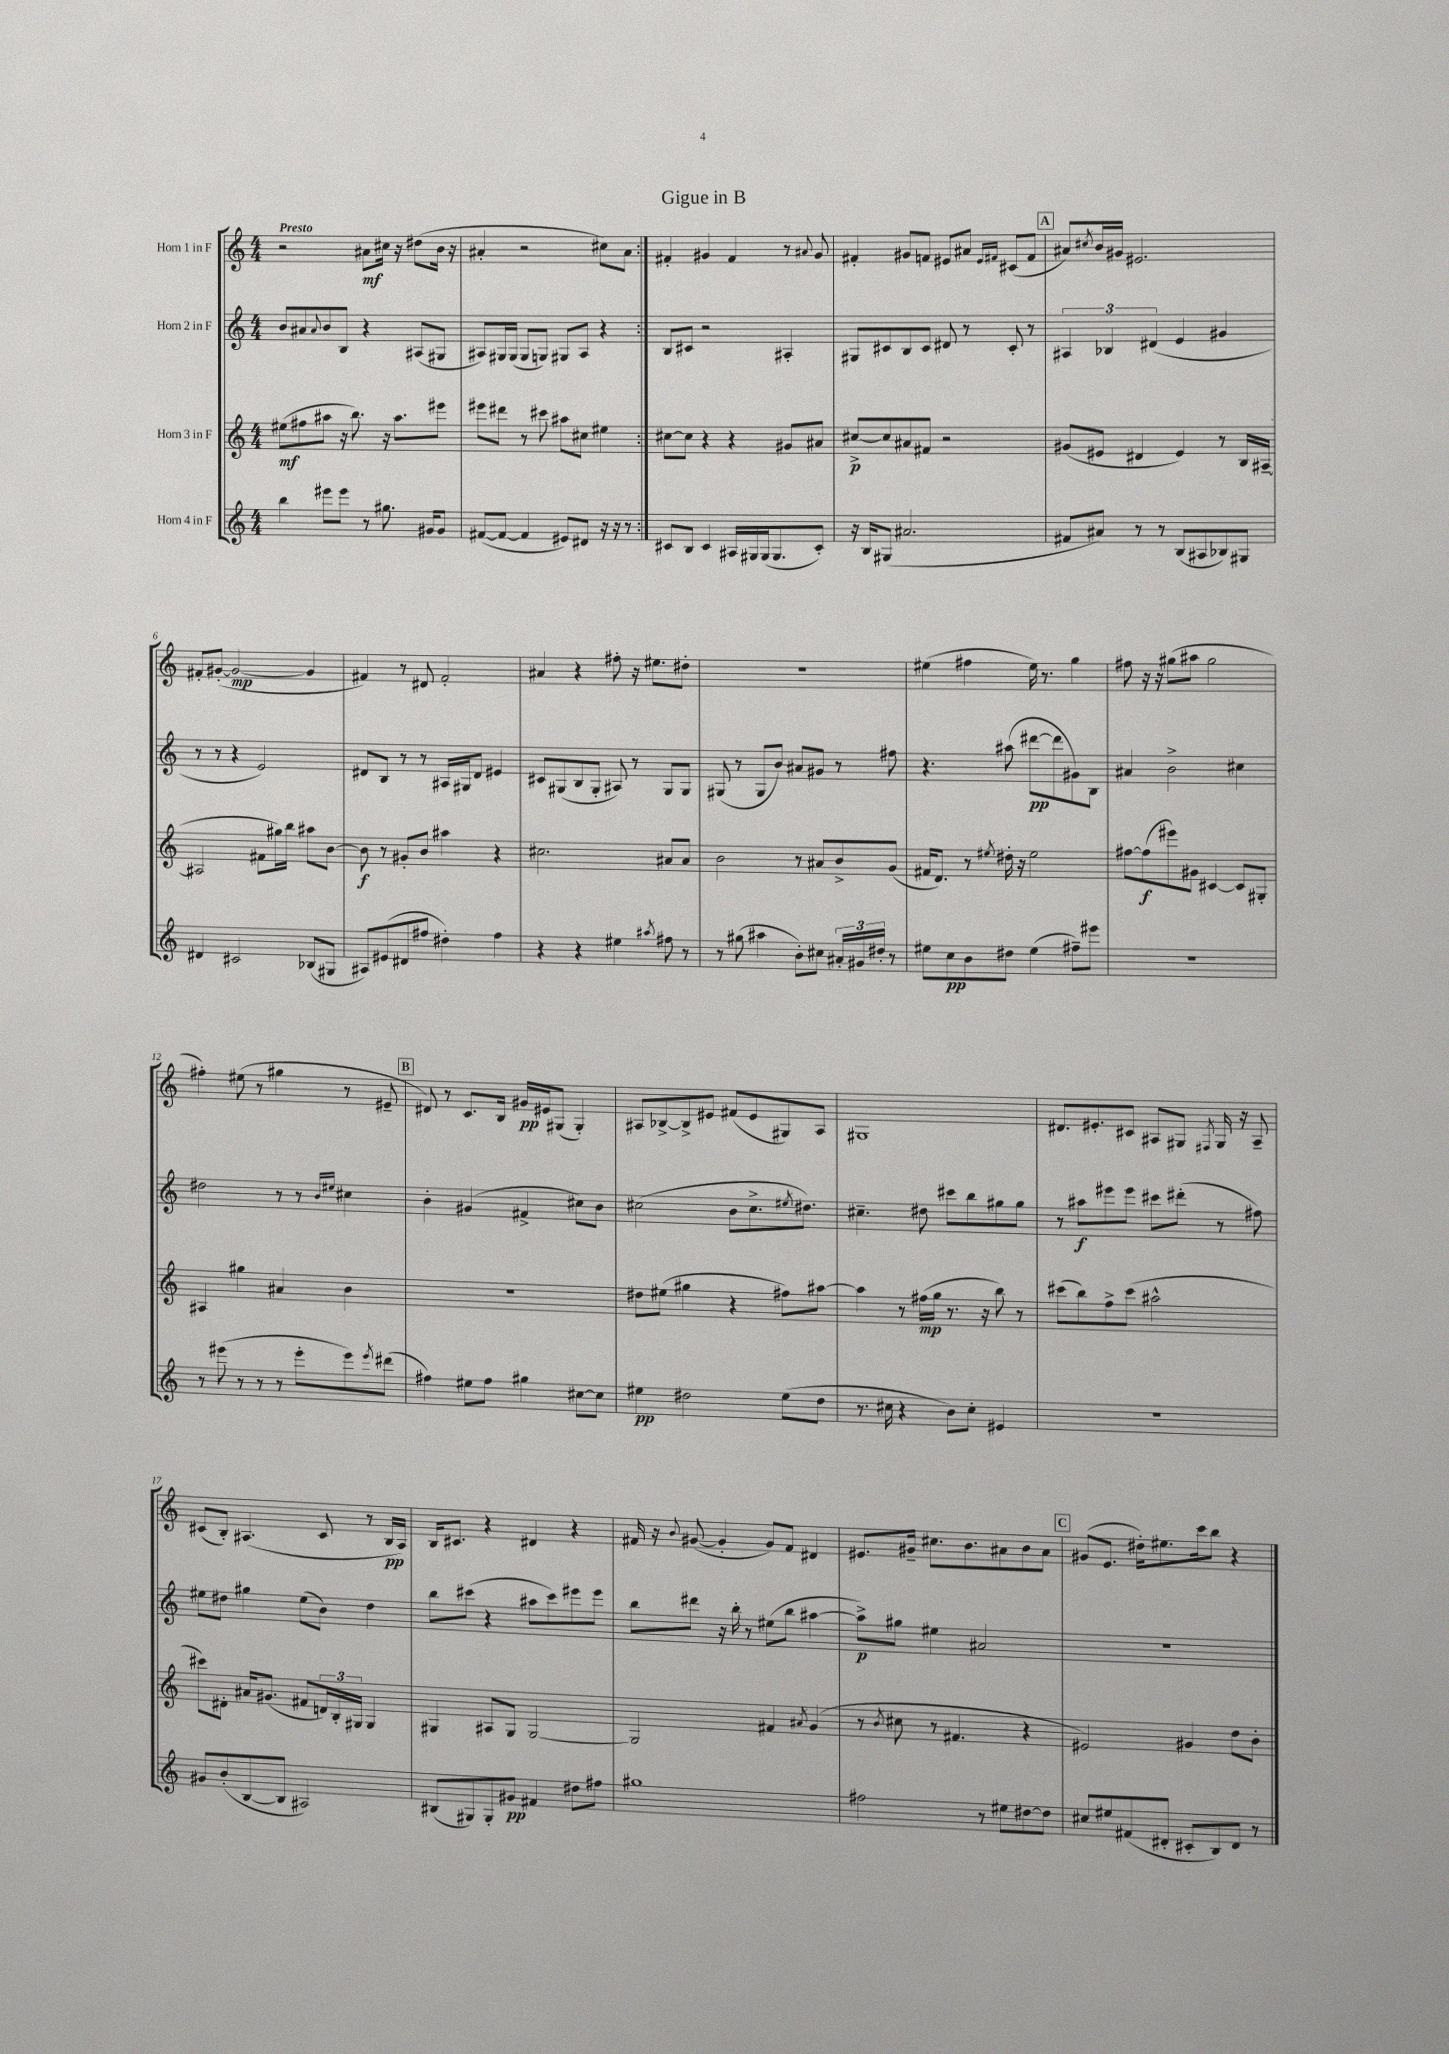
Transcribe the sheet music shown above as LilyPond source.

\header { title = "Gigue in B" }
<<
\new StaffGroup <<
\new Staff = "s0" \with { instrumentName = "Horn 1 in F" } {
    \clef treble \key c \major \numericTimeSignature \time 4/4 \tempo "Presto"
    \repeat volta 2 { r2 ais'8\mf cis''16 r16 dis''8( b'16 r16 |
    ais'4-. r2 cis''8) ais'8 | }
    fis'4-. gis'4 fis'4 r8 \appoggiatura { ais'8 } gis'8 |
    fis'4-. gis'8 f'8 eis'8 ais'8 \grace { eis'16 fis'16 } cis'8( fis'8 |
    \mark \markup { \box "A" } ais'8) \acciaccatura { cis''8 } b'16 gis'16 eis'2. |
    fis'8-. gis'8~-.( gis'2~\mp gis'4 |
    fis'4) r8 dis'8 fis'2-. |
    ais'4 r4 fis''8-. r16 eis''8. dis''8-. |
    R1 |
    eis''4( fis''4 eis''16) r8. g''4 |
    fis''8 r16 r16 gis''8( ais''8 gis''2 |
    fis''4-.) eis''8( r8 gis''4 r8 eis'8-- |
    \mark \markup { \box "B" } dis'8) r8 c'8. b16 gis'16\pp eis'16 gis8( gis4-.) |
    ais8 bes8~-> bes8-> eis'8 fis'8( eis'8 gis8) ais8 |
    gis1 |
    dis'8. eis'8.-. cis'8 ais8 gis8 \acciaccatura { fis8 } gis16 r16 ais8-- |
    cis'8( b8-.) ais4.( cis'8 r8 b16\pp ais16) |
    b16 cis'8. r4 dis'4 r4 |
    fis'16 r16 \appoggiatura { b'8 } gis'8~( gis'4-. gis'8) fis'8 dis'4 |
    eis'8. gis'16-- cis''8. b'8. ais'8 b'8 ais'8 |
    \mark \markup { \box "C" } gis'8( e'8. dis''16-.) eis''8. c'''16 b''8 r4 \bar "|." |
}
\new Staff = "s1" \with { instrumentName = "Horn 2 in F" } {
    \clef treble \key c \major \numericTimeSignature \time 4/4
    \repeat volta 2 { b'8 ais'8 \appoggiatura { ais'8 } b'8 b8 r4 ais8( gis8 |
    ais8) gis16 gis16( gis8 g8) gis8 ais8 r4 | }
    b8 cis'8 r2 ais4-. |
    gis8 cis'8 b8 cis'8 dis'8 r8 cis'8-. r8 |
    \mark \markup { \box "A" } \tuplet 3/2 { ais4 bes4 dis'4( } e'4 gis'4 |
    r8 r8 r4 e'2) |
    dis'8 b8 r8 r8 ais16 gis16 dis'8 eis'4 |
    cis'8 gis8( b8 gis8-. ais8) r8 gis8 gis8 |
    gis8( r8 gis8 b'8) ais'8 gis'8 r8 fis''8 |
    r4. ais''8( dis'''8~\pp dis'''8 gis'8) b8 |
    ais'4 b'2-> cis''4 |
    dis''2 r8 r8 \grace { b'16 eis''16 } cis''4 |
    \mark \markup { \box "B" } b'4-. gis'4( fis'4-> cis''8) b'8 |
    cis''2( b'8 cis''8.-> \acciaccatura { eis''8 } dis''8.) |
    cis''4.-- dis''8 cis'''8 b''8 gis''8 gis''8 |
    r8 ais''8\f eis'''8 eis'''8 cis'''8 dis'''8-.( r8 fis''8) |
    eis''8 dis''8 gis''4 eis''8( b'8) dis''4 |
    b''8 cis'''8( r4 ais''8 cis'''8) eis'''8 eis'''8 |
    b''8 dis'''8 r16 b''16-. r8 eis''8( b''8 ais''4~ |
    ais''8->\p) gis''8 eis''4 ais'2 |
    \mark \markup { \box "C" } R1 \bar "|." |
}
\new Staff = "s2" \with { instrumentName = "Horn 3 in F" } {
    \clef treble \key c \major \numericTimeSignature \time 4/4
    \repeat volta 2 { eis''8\mf( fis''8 ais''8 r16 b''8.) r16 ais''8. eis'''8 |
    eis'''8 dis'''8 r8 cis'''8 ais''8 cis''8 eis''4 | }
    cis''8~ cis''8 r4 r4 gis'8 ais'8 |
    cis''8~->\p cis''8 ais'8 fis'8 r2 |
    \mark \markup { \box "A" } gis'8( eis'8 dis'4 eis'4) r8 b16 ais16~--( |
    ais2 fis'8 gis''16) b''16 ais''8 b'8~ |
    b'8\f r8 gis'8-. b'8 ais''4 r4 |
    cis''2. ais'8 ais'8 |
    b'2 r8 ais'8 b'8-> g'8( |
    fis'16 d'8.) r8 \acciaccatura { eis''8 } dis''16-. r16 eis''2 |
    fis''8~ fis''8\f( eis'''8) gis'8 cis'4~ cis'8 gis8-. |
    ais4 gis''4 ais'4 b'4 |
    \mark \markup { \box "B" } R1 |
    dis''8 eis''8( gis''4 r4 fis''8) ais''8~ |
    ais''4 r8 fis''16\mp( g''16 r8. r16 b''8) r8 |
    cis'''8( b''8) f''8-> cis'''8( ais''2-^ |
    cis'''8) dis'8-. ais'16 gis'8.( fis'8 \tuplet 3/2 { d'16) b16-. gis16 } gis4 |
    gis4 ais8 gis8 gis2~ |
    gis2 fis'4 \acciaccatura { ais'8 } g'4( |
    r8 \acciaccatura { b'8 } cis''8 r8 fis'4. r4 |
    \mark \markup { \box "C" } eis'2) gis'4 d''8 b'8-. \bar "|." |
}
\new Staff = "s3" \with { instrumentName = "Horn 4 in F" } {
    \clef treble \key c \major \numericTimeSignature \time 4/4
    \repeat volta 2 { b''4 eis'''8 eis'''8 r8 gis''8. gis'16 gis'8 |
    fis'8~( fis'8~ fis'4 eis'8) dis'8 r16 r16 r8 | }
    cis'8 b8 cis'4 ais16 gis16 gis16( gis8. cis'8-.) |
    r16 b16 gis8( ais'2. |
    \mark \markup { \box "A" } fis'8 ais'8) r8 r8 b8( ais8 bes8) gis8 |
    dis'4 cis'2 bes8( gis8 |
    ais8) eis'8( dis'8 fis''8 dis''4-.) fis''4 |
    r4 r4 eis''4 \acciaccatura { ais''8 } fis''8 r8 |
    r8 gis''8( ais''4 b'8-.) cis''8 \tuplet 3/2 { ais'16-. gis'16 dis''16-. } r8 |
    eis''8 c''8\pp b'8 dis''8 eis''4( fis''8--) eis'''8 |
    R1 |
    r8 eis'''8( r8 r8 r8 eis'''8-. eis'''8) \acciaccatura { eis'''8 } dis'''8( |
    \mark \markup { \box "B" } fis''4) eis''8 fis''8 gis''4 cis''8~ cis''8 |
    eis''4\pp dis''2 eis''8( dis''8 |
    r8. cis''16 r4 b'8) cis''8-. eis'4 |
    r1 |
    gis'8 b'8-.( b8~ b8 ais2) |
    bis8( gis8) gis8-. gis'8\pp fis'4 dis''8 fis''8 |
    gis''1 |
    fis''2 r8 eis''8 dis''8~ dis''8 |
    \mark \markup { \box "C" } cis''8 eis''8 fis'8( dis'8-. cis'8-. b8) dis'8 r8 \bar "|." |
}
>>
>>
